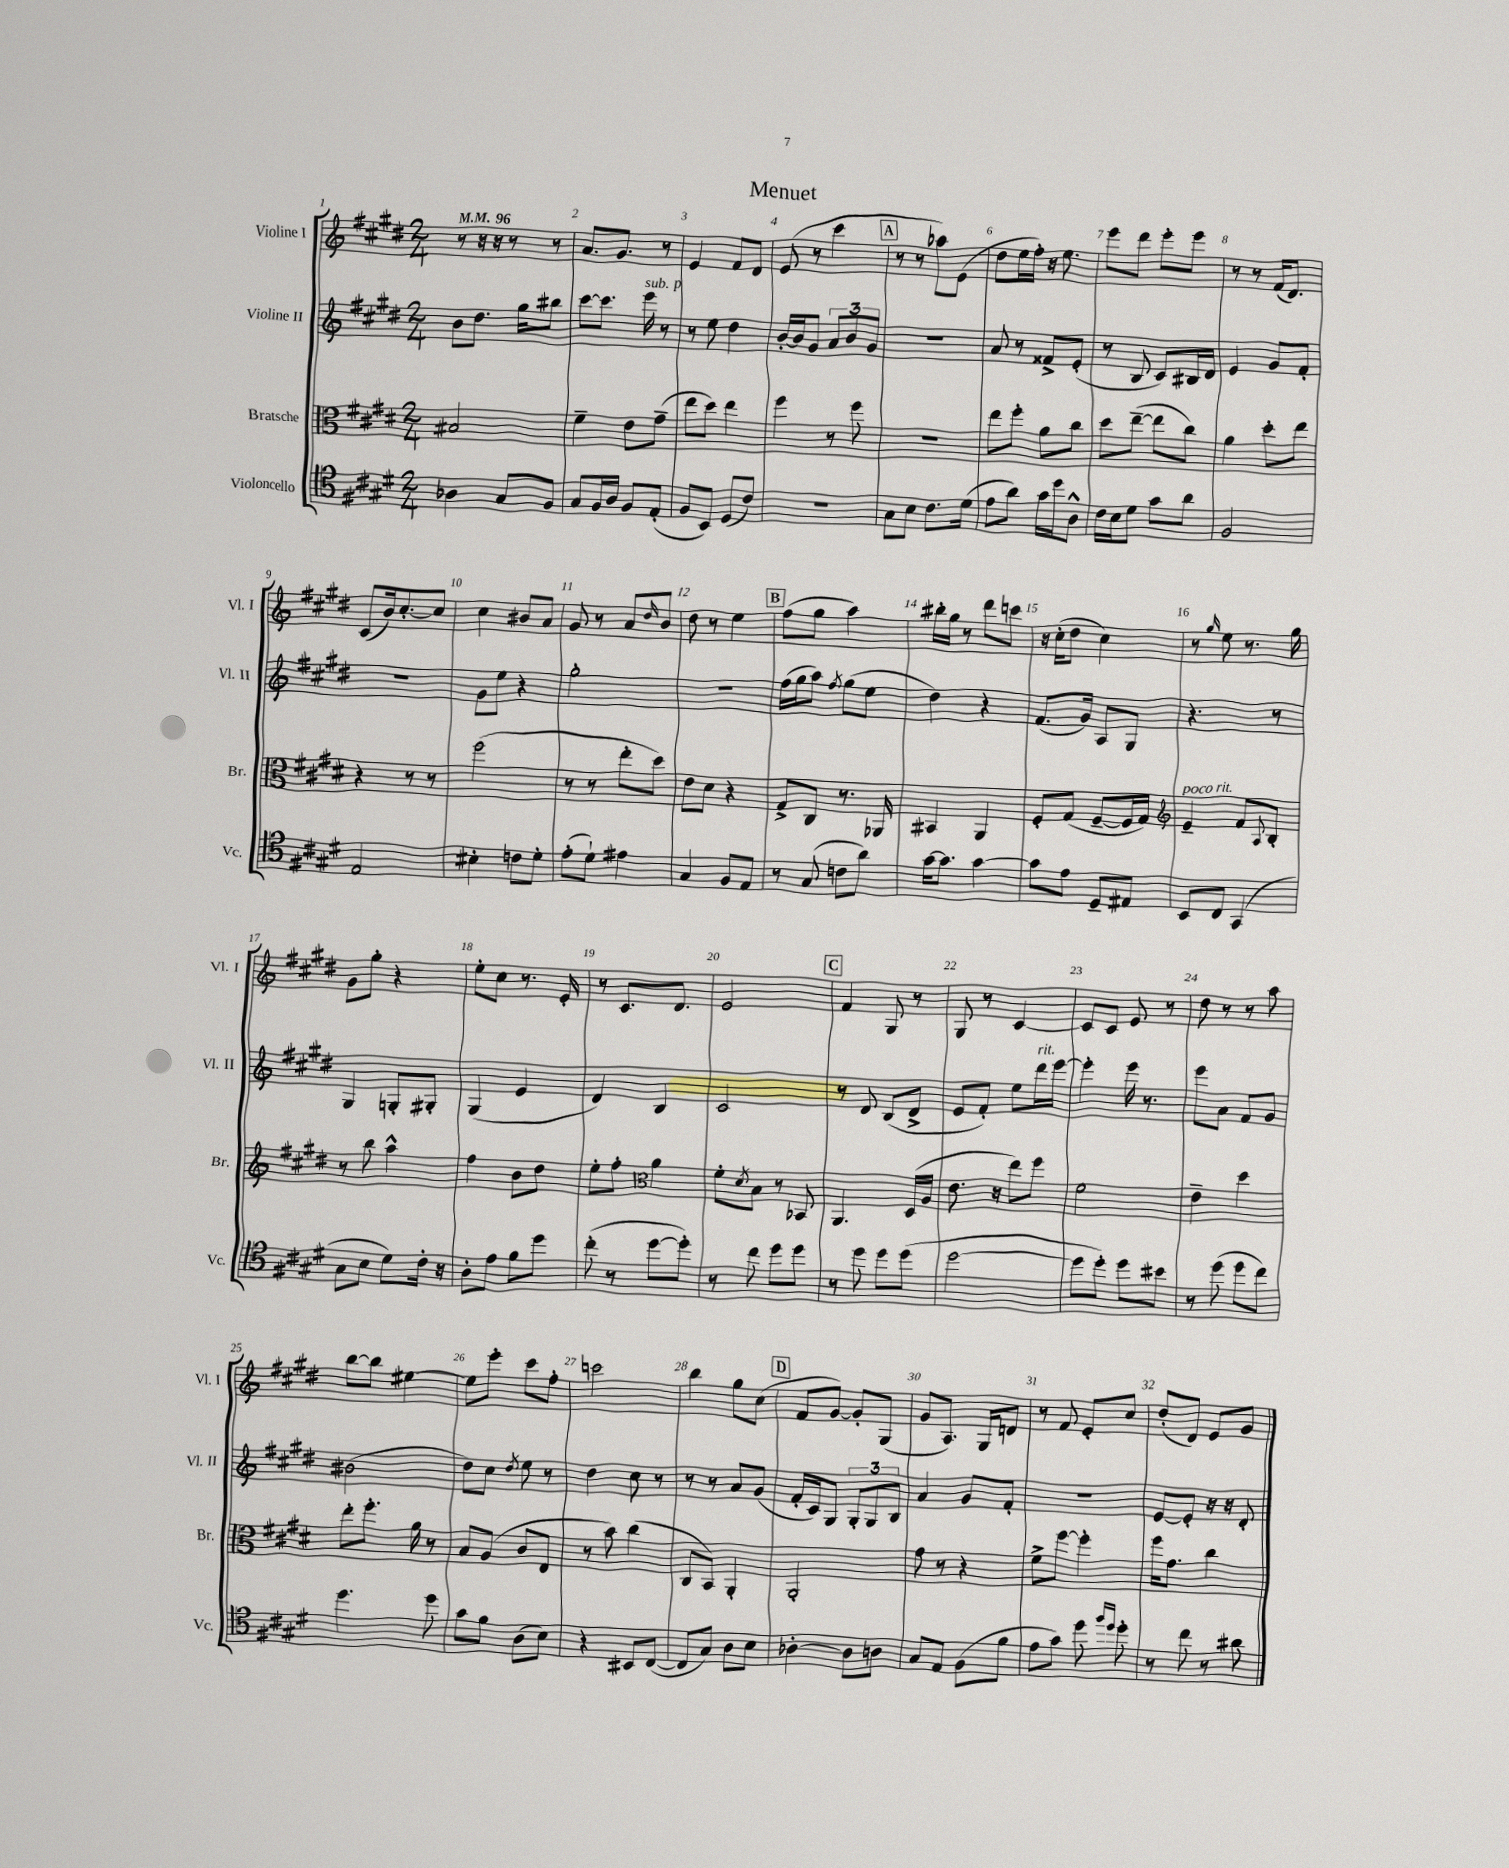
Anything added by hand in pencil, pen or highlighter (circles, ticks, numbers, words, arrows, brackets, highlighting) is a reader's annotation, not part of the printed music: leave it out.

**kern	**kern	**kern	**kern
*staff4	*staff3	*staff2	*staff1
*clefC4	*clefC3	*clefG2	*clefG2
*k[f#c#g#d#]	*k[f#c#g#d#]	*k[f#c#g#d#]	*k[f#c#g#d#]
*M2/4	*M2/4	*M2/4	*M2/4
*MM96	*MM96	*MM96	*MM96
4A-	2B#	8b	8r
.	.	8.dd#	16r
.	.	.	16r
8G#	.	.	8r
.	.	16gg#	.
8F#	.	8bb#	8r
=	=	=	=
8G#	4f#~	[8ccc#	8.a
16F#	.	8.ccc#]	.
16A	.	.	8.g#
8F#	8e	.	.
.	.	16eee	.
(8E'	(8g#~	8r	8r
=	=	=	=
8F#	8ee	8r	4e
8BB)	8dd#)	8ee	.
(8D#	4ee	4dd#	8f#
8c#)	.	.	8d#
=	=	=	=
2r	4ff#	[16b'	(8e
.	.	16b]	.
.	.	8g#	8r
.	8r	12a	4ccc#
.	.	12b	.
.	8ff#	.	.
.	.	12g#	.
=	=	=	=
8G#	2r	2r	8r
8B	.	.	8r
8.c#	.	.	8aa-)
.	.	.	(8e
(16d#	.	.	.
=	=	=	=
8e	8ee	8a	8dd#
8a)	8ff#'	8r	16ee
.	.	.	16ff#')
16g#	8a	8f##^	16r
16dd#	.	.	8.ee
8A^^	8cc#	(8e'	.
=	=	=	=
16c#	8dd#	8r	8eee
16B	.	.	.
8d#	([8ee~	8B	8ddd#
8g#	8ee]	8c#)	8eee'
8a	8cc#)	16B#	8eee
.	.	16d#	.
=	=	=	=
2F#	4a	4e	8r
.	.	.	8r
.	8dd#'	8g#	(16f#
.	.	.	8.d#)
.	8ee	8f#'	.
=	=	=	=
2E	4r	2r	(8c#
.	.	.	16b)
.	.	.	[8.cc#'
.	8r	.	.
.	8r	.	8cc#]
=	=	=	=
4B#'	(2ff#	8g#	4cc#
.	.	8ee	.
8c	.	4r	8b#
8d#'	.	.	8a
=	=	=	=
(8e'	8r	2gg#'	8g#
8d#`)	8r	.	8r
4e#	8ee'	.	8a
.	.	.	16qqdd#
.	8dd#)	.	8b
=	=	=	=
4G#	8e	2r	8dd#
.	8d#	.	8r
8F#	4r	.	4ee
8E	.	.	.
=	=	=	=
8r	8G#^	(16ff#	(8ff#
.	.	16gg#	.
(8G#	8C#	8aa)	8gg#
.	.	8qff#	.
8c	8.r	(8gg#	4aa)
8a)	.	8ee	.
.	16AA-	.	.
=	=	=	=
[16g#	4BB#	4dd#)	16bb#'
8.g#]	.	.	16gg#
.	.	.	8r
[4g#	4AA	4r	8ddd#
.	.	.	8ccc
=	=	=	=
8g#]	8F#'	(8.f#	16r
.	.	.	(16cc#'
8e	(8G#	.	8dd#
.	.	16g#)	.
8D#~	[8F#~	8A	4cc#)
8E#	16F#]	8G#	.
.	16G#)	.	.
=	=	=	=
*	*clefG2	*	*
8BB	4e~	4.r	8r
.	.	.	16qqgg#
8C#	.	.	8ee
(4GG#	8f#	.	8.r
.	8qqA	.	.
.	8B'	8r	.
.	.	.	16gg#
=	=	=	=
8G#	8r	4G#	8g#
8B	8bb	.	8gg#'
8d#)	4aa^^	8G'	4r
16c#'	.	8G#'	.
16r	.	.	.
=	=	=	=
8A'	4ff#	(4G#	8ee'
8e	.	.	8cc#
8f#	8b	4e	8.r
8dd#	8dd#	.	.
.	.	.	16e'
=	=	=	=
(8cc#'	8ee'	4d#)	8r
8r	8ff#'	.	8.c#
*	*clefC3	*	*
[8dd#	4a	4B	.
.	.	.	8.d#
8dd#'])	.	.	.
=	=	=	=
8r	8f#'	2c#	2e
.	8qd#	.	.
8cc#	8B	.	.
8dd#	8r	.	.
8dd#	8BB-	.	.
=	=	=	=
8r	4.AA	8r	4f#
8dd#	.	8d#	.
8dd#	.	(8B	8G#
(8dd#	(16D#	8d#^	8r
.	16A	.	.
=	=	=	=
[2dd#	8.e	8e	8G#
.	.	8f#')	8r
.	16r	.	.
.	8ee)	8ee	[4c#
.	8ff#	16ddd#	.
.	.	[16eee	.
=	=	=	=
8dd#]	2f#	4eee']	8c#]
8dd#')	.	.	8c#
8dd#	.	16eee	8e
.	.	8.r	.
8b#	.	.	8r
=	=	=	=
8r	4e~	8eee	8dd#
(8dd#	.	8a	8r
8dd#	4dd#	8f#	8r
8cc#)	.	8g#	8aa
=	=	=	=
4.dd#	8ee'	(2b#	[8bb
.	8.ff#'	.	8bb]
.	.	.	[4ee#
.	16a	.	.
8dd#	8r	.	.
=	=	=	=
8g#	8B	8dd#)	8ee#]
8f#	(8A	8cc#	8eee'
.	.	8qdd#	.
(8A	8c#	8ee	8ccc#
8B)	8E	8r	8ff#'
=	=	=	=
4r	8r	4dd#	2ccc
.	8b)	.	.
8BB#	(4cc#	8cc#	.
([8C#	.	8r	.
=	=	=	=
8C#]	8C#	8r	4bb
8G#)	8BB)	8r	.
8A	4AA'	8a	8gg#
8B	.	(8g#	(8cc#
=	=	=	=
[4A-'	2AA'	16f#'	8f#
.	.	16c#)	.
.	.	8G#	[8g#)
8A-]	.	12G#'	8g#']
.	.	12G#	.
8A	.	.	(8G#
.	.	12B	.
=	=	=	=
8G#	8g#	4a	8g#
8E	8r	.	8.A)
(8F#	4r	8g#	.
.	.	.	16G#
8f#	.	8f#'	8d
=	=	=	=
8e	8f#^	2r	8r
8g#)	[8ff#	.	8f#
8dd#	4ff#']	.	8e'
16qqff#	.	.	.
16qqdd#	.	.	.
8dd#'	.	.	8cc#
=	=	=	=
8r	16ff#	[8e	(8dd#'
.	8.g#	.	.
8cc#	.	8e']	8d#)
8r	4cc#	16r	8e
.	.	16r	.
8a#	.	8d#'	8g#
==	==	==	==
*-	*-	*-	*-
